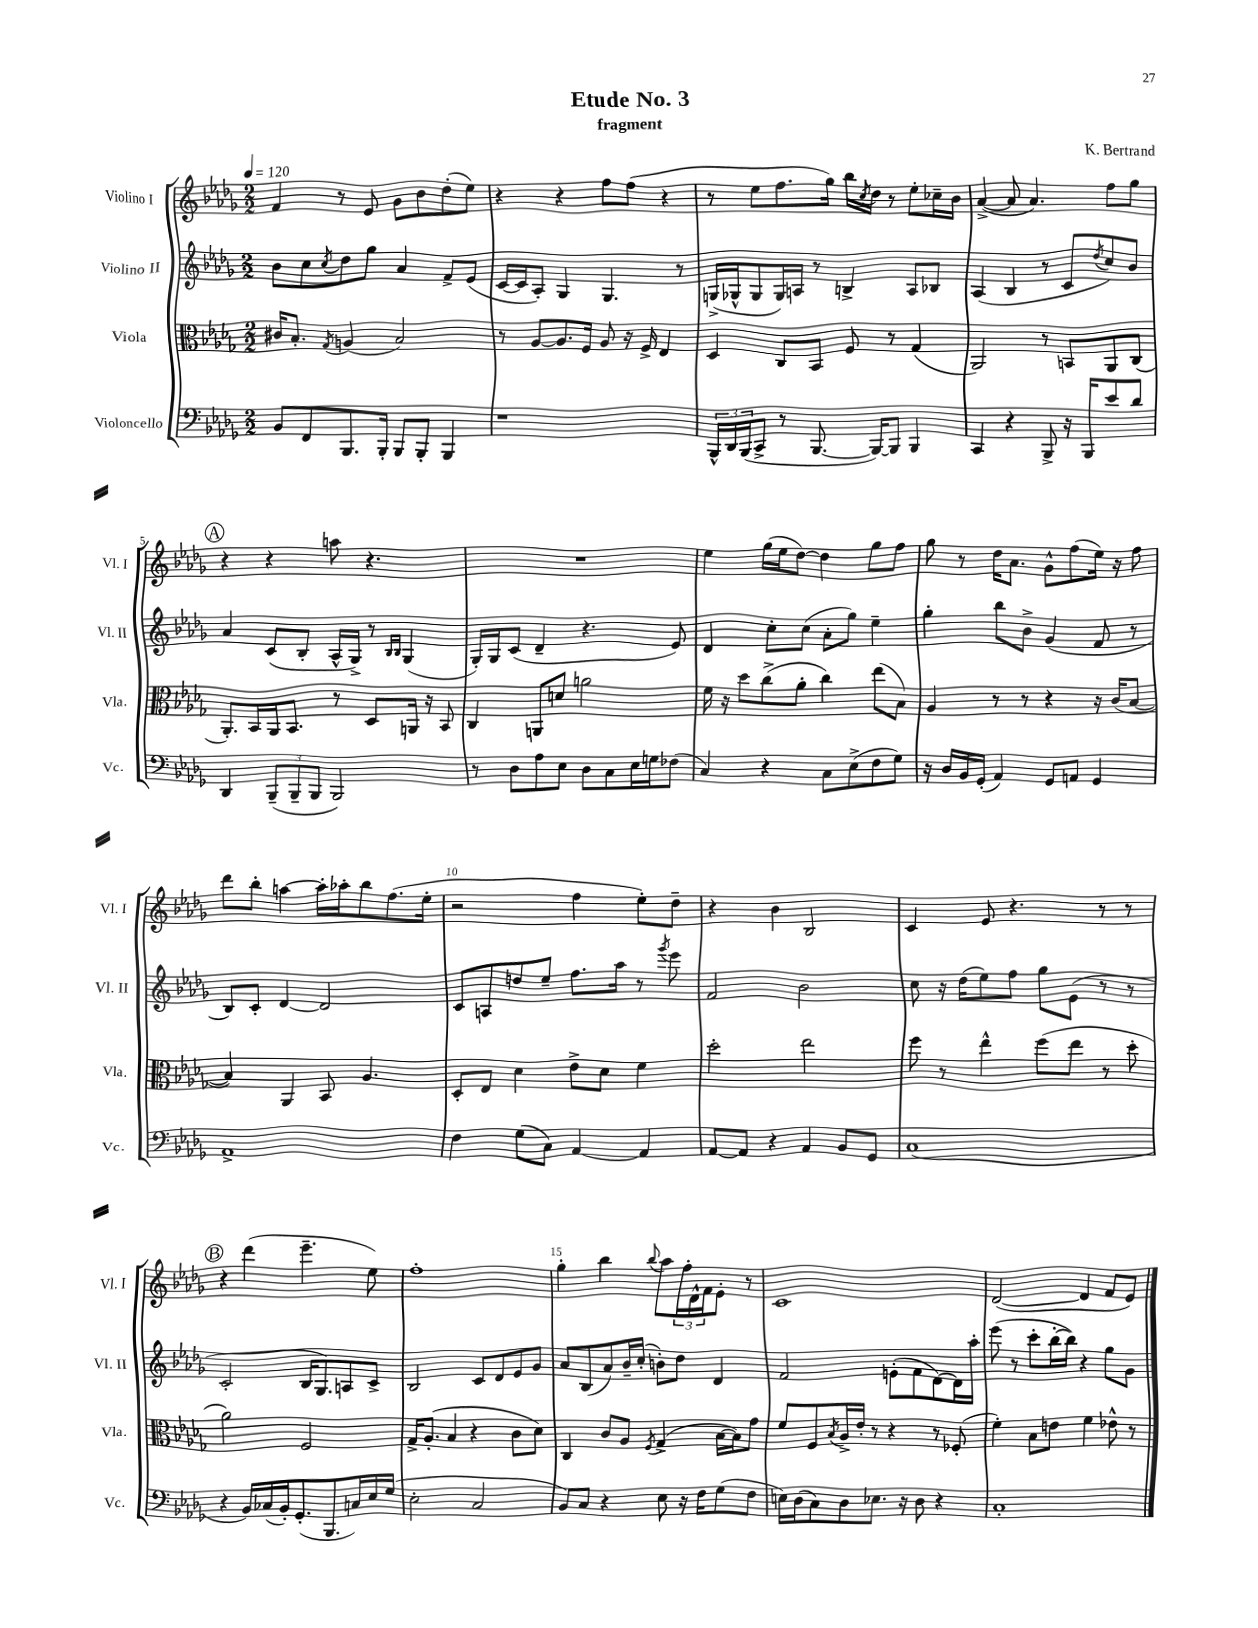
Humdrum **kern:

**kern	**kern	**kern	**kern
*staff4	*staff3	*staff2	*staff1
*clefF4	*clefC3	*clefG2	*clefG2
*k[b-e-a-d-g-]	*k[b-e-a-d-g-]	*k[b-e-a-d-g-]	*k[b-e-a-d-g-]
*M2/2	*M2/2	*M2/2	*M2/2
*MM120	*MM120	*MM120	*MM120
8BB-/L	16c#/LK	8b-\L	4f/
.	8.B-'/J	.	.
8FF/	.	8cc\	.
.	8qG-/	8qcc/	.
8.BBB-/	(4A/	8dd-\	8r
.	.	8gg-\J	8e-/
16BBB-'/Jk	.	.	.
8BBB-/L	2B-/)	4a-/	8g-\L
8BBB-'/J	.	.	8b-\
4BBB-/	.	8f^/L	(8dd-'\
.	.	(8e-/J	8ee-\J)
=	=	=	=
1r	8r	[16c/LL	4r
.	.	16c/]J	.
.	[8A-/L	8A-'/J)	.
.	8.A-/]	4G-/	4r
.	16F/Jk	.	.
.	8A-/	4.G-/	8ff\L
.	16r	.	(8ff\J
.	16F^/	.	.
.	4E-/	.	4r
.	.	8r	.
=	=	=	=
24BBB-^^/LL	4D-/	(16G^/LL	8r
24DD-/	.	.	.
.	.	16G-^^/J	.
(24BBB-/J	.	.	.
8CC^/J	.	8G-/	8ee-\L
8r	8C/L	16G-/L)	8.ff\
.	.	16A/JJ	.
[8.BBB-/	8BB-/J	8r	.
.	.	.	16gg-\Jk)
.	8F/	4B^/	16bb-\LL
.	.	.	8qcc/
16BBB-/_LK)	.	.	16dd-\JJ
8BBB-/]J	8r	.	8r
4BBB-/	(4G-/	8A/L	8ee-'\L
.	.	8B-/J	16cc-~\L
.	.	.	16b-\JJ
=	=	=	=
4CC/	2AA-/)	(4A-/	([4a-^/
4r	.	4B-/	8a-/]
.	.	.	4.a-/)
8BBB-^/	8r	8r	.
16r	8BB/L	8c/L	.
16BBB-/LK	.	.	.
.	.	8qdd-/	.
8e-/	8AA-/	8cc/)	8ff\L
8d-/J	(8C/J	8b-/J	8gg-\J
=	=	=	=
4DD-/	8.AA-'/L)	4a-/	4r
.	16BB-/L	.	.
(12BBB-~/L	16AA-/J	(8c/L	4r
.	8.BB-/J	.	.
12BBB-~/	.	.	.
.	.	8B-'/J	.
12BBB-/J	.	.	.
2BBB-/)	8r	16A-^^/LL	8aa\
.	.	16G-^/JJ)	.
.	8D-/L	8r	4.r
.	.	16qqB-/LL	.
.	.	16qqB-/JJ	.
.	16AA/Jk	(4G-/	.
.	16r	.	.
.	8BB-/	.	.
=	=	=	=
8r	4C/	16G-'/LL)	1r
.	.	16G-/J	.
8D-\L	.	(8c/J	.
8A-\	8AA/L	4d-~/	.
8E-\J	8d/J	.	.
8D-\L	2a\	4.r	.
8C\	.	.	.
16E-\L	.	.	.
16G\J	.	.	.
(8F-\J	.	8e-/)	.
=	=	=	=
4C/)	16f\	4d-/	4ee-\
.	16r	.	.
.	8dd-\L	.	.
4r	(8cc^\	8cc'\L	(16gg-\LL
.	.	.	16ee-\J
.	8a-'\J	(8cc\J	[8dd-\J)
8C\L	4cc\)	8a-'\L	4dd-\]
(8E-^\	.	8gg-\J)	.
8F\	(8ee-\L	4ee-~\	8gg-\L
8G-\J)	8B-\J)	.	8ff\J
=	=	=	=
16r	4A-/	4gg-'\	8gg-\
16D-/LL	.	.	.
16BB-/	.	.	8r
(16GG-'/JJ	.	.	.
4AA-/)	8r	8bb-\L	16dd-\LK
.	.	.	8.a-\J
.	8r	8b-^\J	.
8GG-/L	4r	(4g-/	8g-^^\L
8AA/J	.	.	(8ff\
4GG-/	16r	8f/	16ee-\Jk)
.	(16c/LK	.	16r
.	[8B-/J	8r	8ff\
=	=	=	=
1AA-^	4B-/])	8B-/L)	8ddd-\L
.	.	8c'/J	8bb-'\J
.	4AA-/	[4d-/	[4aa\
.	8BB-/	2d-/]	16aa'\]LL
.	.	.	16aa-'\J
.	4.A-/	.	8bb-\
.	.	.	(8.ff\
.	.	.	16ee-'\Jk
=	=	=	=
4F\	8D-'/L	8c/L	2r
.	8E-/J	8A/	.
(8G-\L	4d-\	8dd/	.
8C\J)	.	8ee-~/J	.
[4AA-/	8e-^\L	8.ff\L	4ff\
.	8d-\J	.	.
.	.	16aa-\Jk	.
4AA-/]	4f\	8r	8ee-'\L)
.	.	8qggg-/	.
.	.	8eee-\	8dd-~\J
=	=	=	=
[8AA-/L	2dd-'\	2f/	4r
8AA-/]J	.	.	.
4r	.	.	4b-\
4AA-/	2ee-\	2b-\	2B-/
8BB-/L	.	.	.
8GG-/J	.	.	.
=	=	=	=
(1C	8ff\	8cc\	4c/
.	8r	16r	.
.	.	(16dd-\LK	.
.	4ee-^^\	8ee-\)	8e-/
.	.	8ff\J	4.r
.	(8ff\L	8gg-\L	.
.	8ee-\J	(8e-\J	.
.	8r	8r	8r
.	8dd-'\	8r	8r
=	=	=	=
4r	2a-\)	2c'/	4r
16BB-/LL)	.	.	(4ddd-\
(16C-/	.	.	.
16BB-'/J)	.	.	.
(8.GG-'/	.	.	.
.	2F/	16B-/LK	4.eee-~\
.	.	8.G-/)	.
8.BBB-/	.	.	.
.	.	8A/	.
16C/L)	.	.	.
16E-/	.	8c^/J	8ee-\)
(16G-/JJ	.	.	.
=	=	=	=
2E-'\	16G-^/LK	2B-/	1ff'
.	(8.A-'/J	.	.
.	4B-/	.	.
2C/	4r	8c/L	.
.	.	8d-/	.
.	8c\L	8e-/	.
.	8d-\J)	8g-/J	.
=	=	=	=
8BB-/L)	4C/	8a-/L	4gg-'\
8C/J	.	(8B-/	.
4r	8c/L	8a-/)	4bb-\
.	8A-/J	16b-~/L	.
.	.	(16cc'/JJ	.
.	8qF/	.	8qqbb-/
8E-\	(4G-^/	8b'\L)	8aa-\L
16r	.	8dd-\J	24ff'\L
.	.	.	24d-^^\
16F\LK	.	.	.
.	.	.	24f\J
(8G-\	[16B-\LL	4d-/	8e-'\J
.	16B-\]J)	.	.
8F\J	8g-\J	.	8r
=	=	=	=
16E\LL)	8f/L	2f/	1c
(16D-\J	.	.	.
8C\)	8F/	.	.
.	8qB-/	.	.
8D-\	16A-^/L	.	.
.	16e-'/JJ	.	.
8.E-\J	8r	.	.
.	4r	(8e'\L	.
16r	.	.	.
8D-\	.	8f\	.
4r	8r	[8d-\)	.
.	(8F-'/	16d-\]L	.
.	.	16aa-'\JJ	.
=	=	=	=
1C'	4f'\)	(8eee-\	([2d-/
.	.	8r	.
.	8B-\L	8ccc'\L	.
.	8e\J	[16bb-'\L	.
.	.	16bb-\]JJ)	.
.	4f\	4r	4d-/]
.	8e-^^\	8gg-\L	8f/L
.	8r	8g-\J	8e-/J)
==	==	==	==
*-	*-	*-	*-
